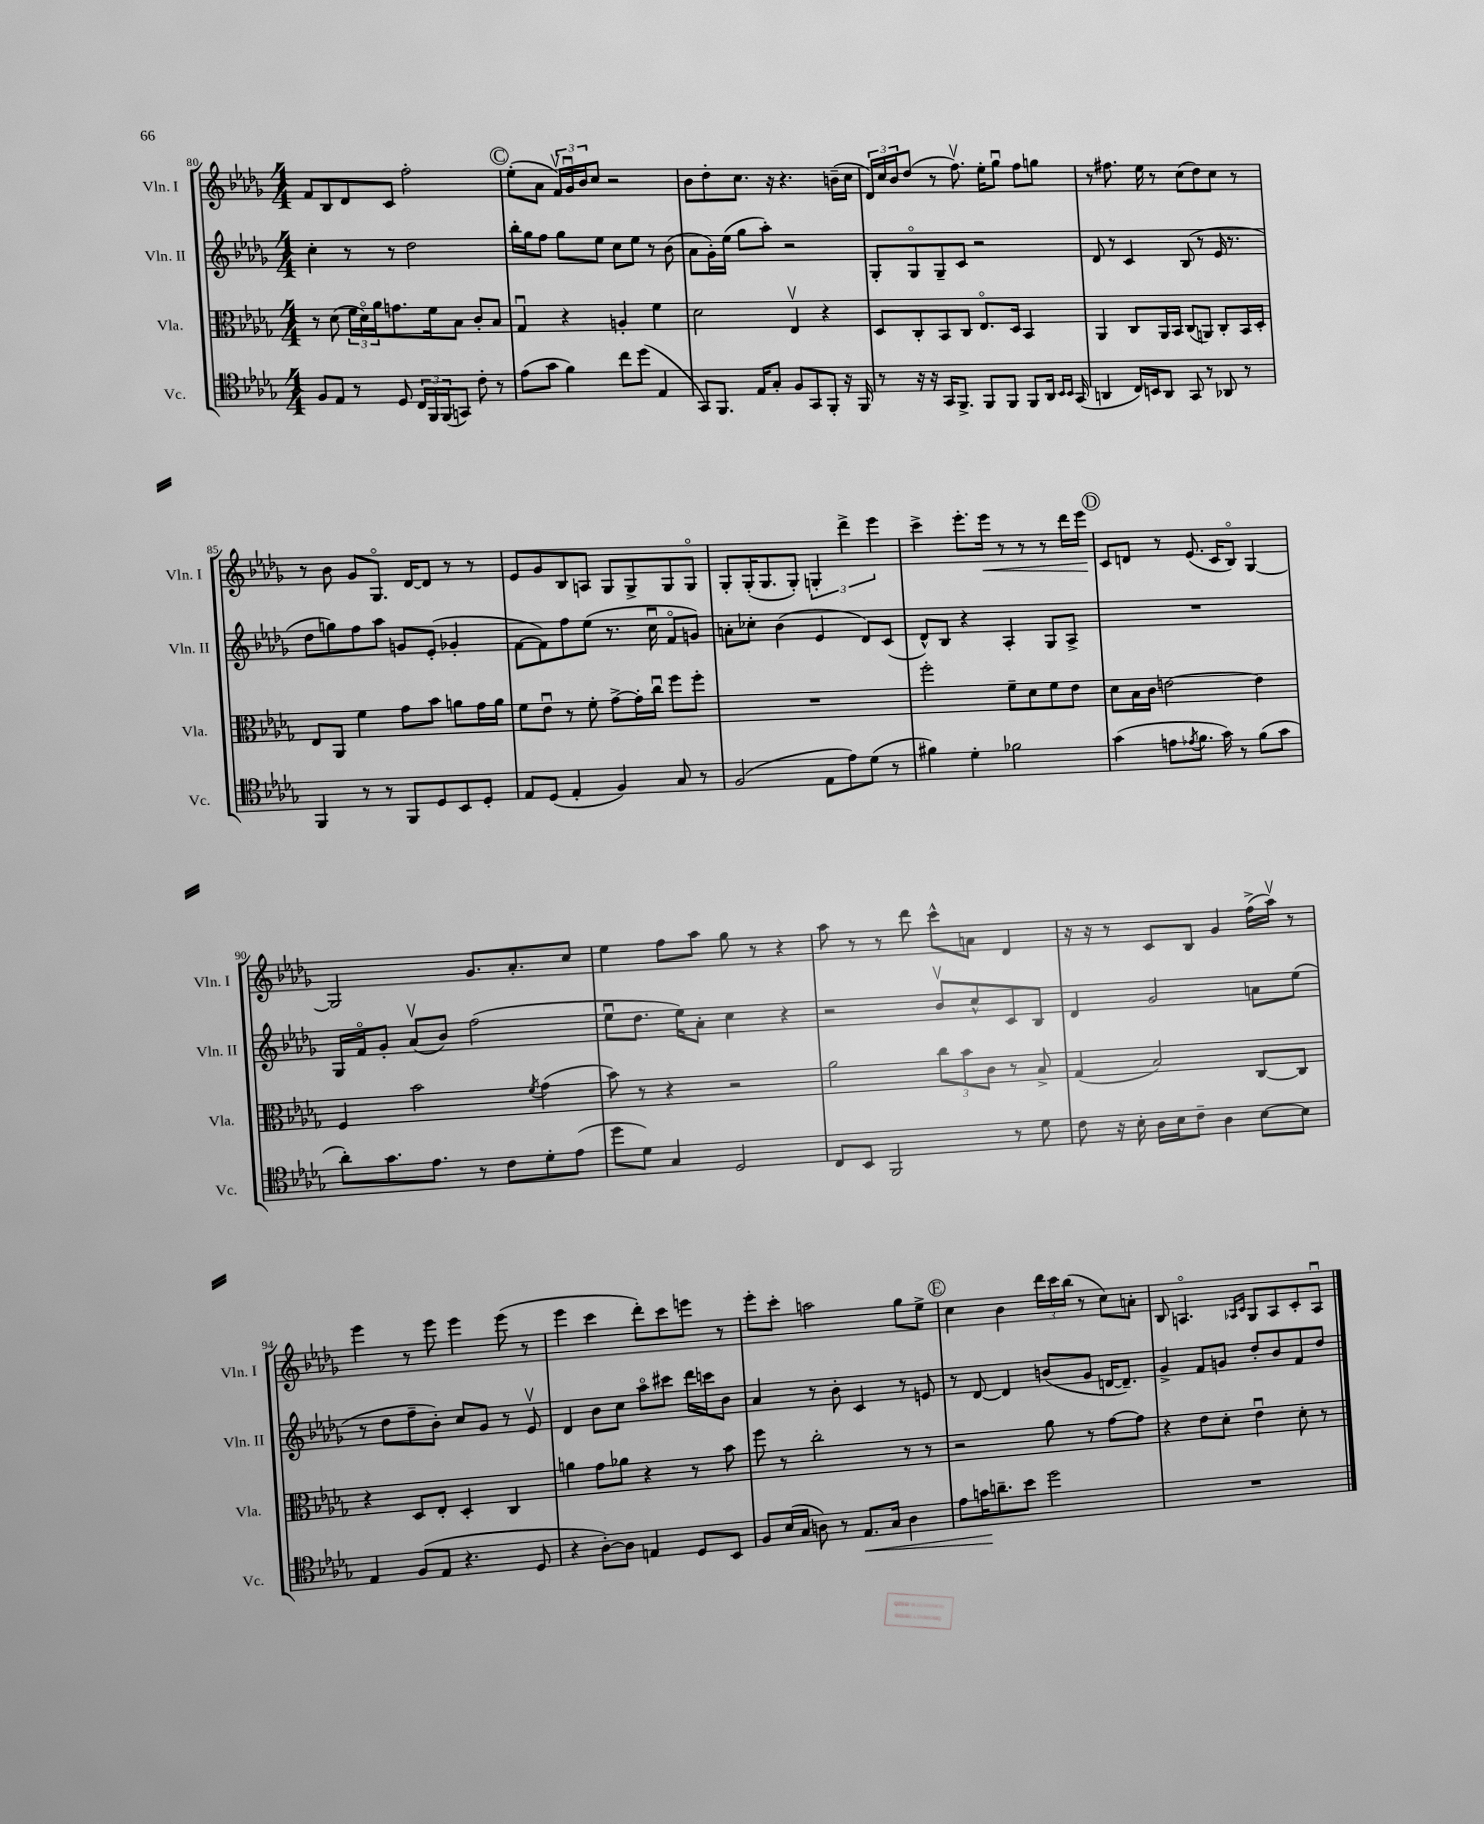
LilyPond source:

<<
\new StaffGroup <<
\new Staff = "s0" \with { instrumentName = "Vln. I" shortInstrumentName = "Vln. I" } {
    \clef treble \key des \major \numericTimeSignature \time 4/4
    f'8 bes8 des'8 c'8 f''2-. |
    \mark \markup { \circle "C" } ees''8-.( aes'8 \tuplet 3/2 { f'16\upbow) ges'16\downbow bes'16 } c''8 r2 |
    bes'8 des''8-. c''8. r16 r4. b'16--( c''16 |
    \tuplet 3/2 { des'16) c''16 bes'16 } des''8( r8 f''8.\upbow) ees''16-. ges''8\downbow f''8 g''8 |
    r8 fis''8. ees''16 r8 c''8( des''8) c''8 r8 |
    r8 bes'8 ges'8 ges8.\flageolet des'16~ des'8 r8 r8 |
    ees'8 ges'8 bes8 a8 ges8 ges8-> ges8 ges8\flageolet |
    ges8-. ges16-.( ges8. ges8-.) \tuplet 3/2 { g4-. des'''4-> ees'''4 } |
    c'''4-> ees'''8.-. ees'''16\< r8 r8 r8 des'''16 ees'''16\! |
    \mark \markup { \circle "D" } c'8 d'8 r8 ees'8.( c'16 bes8\flageolet) ges4~ |
    ges2 ges'8. aes'8.-. c''8 |
    ees''4 f''8 aes''8 ges''8 r8 r4 |
    aes''8 r8 r8 des'''8 c'''8-^ a'8 des'4 |
    r16 r16 r8 c'8 bes8 ges'4 f''16->( aes''16\upbow) r8 |
    ees'''4 r8 ees'''8 ees'''4 ees'''8( r8 |
    ees'''4 c'''4 des'''8-.) c'''8 e'''8 r8 |
    ees'''8-. c'''8-. a''2 ges''8 ees''8-> |
    \mark \markup { \circle "E" } c''4 bes'4 \tuplet 3/2 { des'''16 c'''16 bes''16( } r8 c''8) a'8-. |
    bes8 a4.\flageolet \grace { aes16 c'16 } ges8 aes8 c'8-. aes8\downbow \bar "|." |
}
\new Staff = "s1" \with { instrumentName = "Vln. II" shortInstrumentName = "Vln. II" } {
    \clef treble \key des \major \numericTimeSignature \time 4/4
    c''4-. r8 r8 des''2 |
    \mark \markup { \circle "C" } bes''16-. ges''16 f''8 ges''8 ees''8 c''8 ees''8 r8 bes'8( |
    aes'8 ges'16-.) ees''16( ges''8 aes''8-.) r2 |
    ges8-. ges8\flageolet ges8-- c'8 r2 |
    des'8 r8 c'4 bes8( r8 ees'16 r8. |
    des''8 g''8) f''8 aes''8 g'8 ees'8-.( ges'4-. |
    f'8~ f'8) f''8 ees''8( r8. c''16\downbow f'8\flageolet g'8) |
    a'8-. ces''8-. bes'4( ees'4 des'8) c'8( |
    des'8-^) bes8 r4 aes4-. ges8 aes8-> |
    \mark \markup { \circle "D" } R1 |
    ges16 f'16\flageolet ges'8-. aes'8\upbow( bes'8) f''2( |
    ees''8\downbow des''8. ees''16) aes'8-. c''4 r4 |
    r2 bes'8\upbow c''8-^ c'8 bes8 |
    des'4 ges'2 a'8 ees''8( |
    r8 des''8 f''8-- bes'8-.) c''8 ges'8 r8 ees'8\upbow |
    des'4 bes'8 c''8 aes''8\flageolet cis'''8 des'''16 c'''16 bes'8 |
    aes'4 r8 bes'8-. c'4 r8 e'8 |
    \mark \markup { \circle "E" } r8 des'8~ des'4 b'8( ges'8 d'16~ d'8.--) |
    ges'4-> f'8 g'8 des''8-. bes'8 f'8 des''8 \bar "|." |
}
\new Staff = "s2" \with { instrumentName = "Vla." shortInstrumentName = "Vla." } {
    \clef alto \key des \major \numericTimeSignature \time 4/4
    r8 des'8( \tuplet 3/2 { f'16 des'16\flageolet) aes'16 } g'8. f'16 bes8 c'8-. bes8 |
    \mark \markup { \circle "C" } ges4\downbow r4 a4-. f'4 |
    des'2 ees4\upbow r4 |
    des8 c8-. bes,8 c8 ees8.\flageolet des16 bes,4 |
    aes,4 c8 aes,16 bes,16 c8( a,8) c8-. bes,16 des16-. |
    ees8 aes,8 f'4 ges'8 bes'8 a'8 ges'16 a'16 |
    f'8 ees'8\downbow r8 f'8-. ges'8~-> ges'16-. c''16\downbow f''8 f''8-. |
    R1 |
    f''2-. f'8-- des'8 f'8 ees'8 |
    \mark \markup { \circle "D" } des'8 bes16 c'16 e'2~ e'4 |
    f4 bes'2 \acciaccatura { f'8 } ges'4( |
    bes'8) r8 r4 r2 |
    aes'2 \tuplet 3/2 { c''8 bes'8 c'8 } r8 bes8-> |
    ges4( bes2) c8~ c8 |
    r4 des8 ees8-. des4-. c4 |
    a'4 ges'8 aes'8 r4 r8 bes'8 |
    f''8 r8 c''2-. r8 r8 |
    \mark \markup { \circle "E" } r2 aes'8 r8 ges'8~ ges'8 |
    r4 ees'8 des'8-. ees'4\downbow des'8-. r8 \bar "|." |
}
\new Staff = "s3" \with { instrumentName = "Vc." shortInstrumentName = "Vc." } {
    \clef tenor \key des \major \numericTimeSignature \time 4/4
    f8 ees8 r8 des8 \tuplet 3/2 { c16 f,16 f,16( } g,8) c'8-. r8 |
    \mark \markup { \circle "C" } ees'8( ges'8 f'4) c''8 des''8( ees4 |
    ges,8) f,8. ees16 ges8-. f8 ges,8 f,8-. r16 f,16 |
    r8 r16 r16 ges,16 f,8.-> f,8 f,8 f,8 aes,16 \grace { bes,16 bes,16 } ges,16( |
    a,4 c16) b,16 a,8 ges,8 r8 aes,8 r8 |
    f,4 r8 r8 f,8 des8 bes,8 des8-. |
    ees8 des8( ees4-. f4) ges8 r8 |
    f2( ees8 ees'8) des'8( r8 |
    fis'4) des'4-. fes'2 |
    \mark \markup { \circle "D" } ges'4( e'8 \acciaccatura { ees'8 } f'8. ges'16) r8 f'8( ges'8 |
    aes'8-.) ges'8. ees'8. r8 c'8 des'8-. ees'8( |
    des''8 des'8) ges4 des2 |
    c8 bes,8 f,2 r8 des'8 |
    c'8 r16 bes16-. aes16 bes16 c'8-- aes4 bes8~ bes8 |
    ees4 f8( ees8 r4. des8 |
    r4 aes8~-.) aes8 e4 des8 bes,8 |
    f8 bes16( ges16 a8) r8 ees8.\< ges16 a4 |
    \mark \markup { \circle "E" } ees'8 g'16\! a'8.-- bes'8 des''2 |
    R1 \bar "|." |
}
>>
>>
\layout { \context { \Score currentBarNumber = #80 } }
